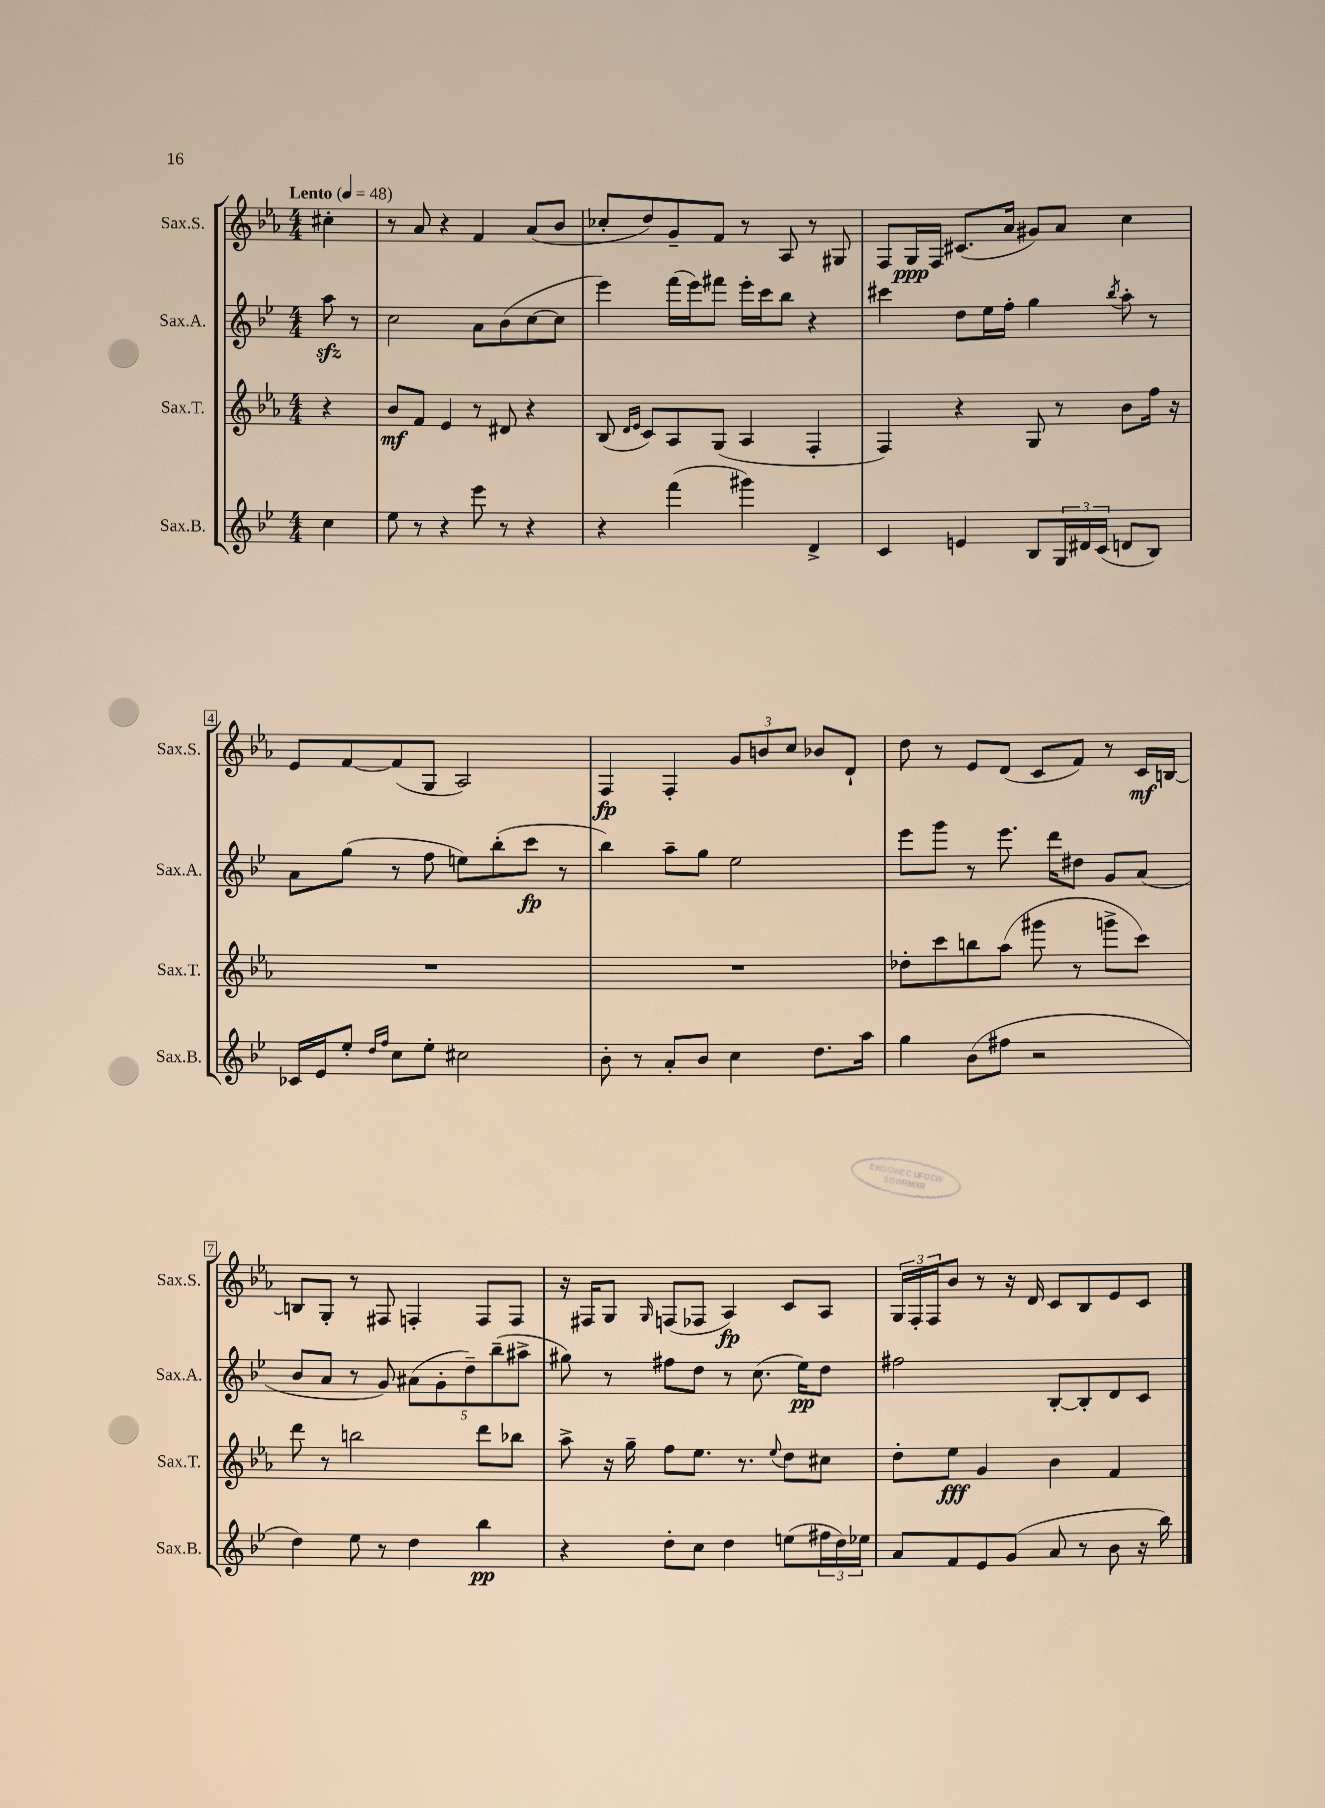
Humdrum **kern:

**kern	**dynam	**kern	**dynam	**kern	**dynam	**kern	**dynam
*part4	*part4	*part3	*part3	*part2	*part2	*part1	*part1
*staff4	*staff4	*staff3	*staff3	*staff2	*staff2	*staff1	*staff1
*I"Sax.B.	*	*I"Sax.T.	*	*I"Sax.A.	*	*I"Sax.S.	*
*I'Sax.B.	*	*I'Sax.T.	*	*I'Sax.A.	*	*I'Sax.S.	*
*clefG2	*	*clefG2	*	*clefG2	*	*clefG2	*
*k[b-e-]	*	*k[b-e-a-]	*	*k[b-e-]	*	*k[b-e-a-]	*
*M4/4	*	*M4/4	*	*M4/4	*	*M4/4	*
*MM48	*	*MM48	*	*MM48	*	*MM48	*
=	=	=	=	=	=	=	=
!	!	!	!	!	!	!LO:TX:a:B:t=Lento	!
4cc\	.	4r	.	8aazz\	.	4cc#X'\	.
.	.	.	.	8r	.	.	.
=1	=1	=1	=1	=1	=1	=1	=1
8ee-\	.	8b-/L	mf	2cc\	.	8r	.
8r	.	8f/J	.	.	.	8a-/	.
4r	.	4e-/	.	.	.	4r	.
8eee-\	.	8r	.	8a\L	.	4f/	.
8r	.	8d#X/	.	(8b-\	.	.	.
4r	.	4r	.	[8cc\	.	(8a-/L	.
.	.	.	.	8cc\J]	.	8b-/J	.
=2	=2	=2	=2	=2	=2	=2	=2
4r	.	(8B-/	.	4eee-\)	.	8cc-X'/L	.
.	.	16qqd/LL	.	.	.	.	.
.	.	16qqe-/JJ	.	.	.	.	.
.	.	8c/L)	.	.	.	8dd/)	.
(4fff\	.	8A-/	.	(16fff\LL	.	8g~/	.
.	.	.	.	16eee-\J)	.	.	.
.	.	(8G/J	.	8fff#X\J	.	8f/J	.
4ggg#X\)	.	4A-/	.	16eee-'\LL	.	8r	.
.	.	.	.	16ccc\J	.	.	.
.	.	.	.	8bb-\J	.	8A-/	.
4d^/	.	4F'/	.	4r	.	8r	.
.	.	.	.	.	.	8G#X/	.
=3	=3	=3	=3	=3	=3	=3	=3
4c/	.	4F/)	.	4ccc#X\	.	8F/L	.
.	.	.	.	.	.	16G/L	ppp
.	.	.	.	.	.	16F/JJ	.
4en/	.	4r	.	8dd\L	.	(8.c#X/L	.
.	.	.	.	16ee-\L	.	.	.
.	.	.	.	16ff'\JJ	.	16a-/Jk	.
8B-/L	.	8G/	.	4gg\	.	8g#X/L)	.
24G/L	.	8r	.	.	.	8a-/J	.
24d#X/	.	.	.	.	.	.	.
(24c/JJ	.	.	.	.	.	.	.
.	.	.	.	8qbb-/	.	.	.
8dn/L	.	8b-\L	.	8aa'\	.	4cc\	.
8B-/J)	.	16ff\Jk	.	8r	.	.	.
.	.	16r	.	.	.	.	.
!!LO:LB:g=z
=4	=4	=4	=4	=4	=4	=4	=4
16c-X/LL	.	1r	.	8a\L	.	8e-/L	.
16e-/J	.	.	.	.	.	.	.
8ee-'/J	.	.	.	(8gg\J	.	[8f/	.
16qqdd/LL	.	.	.	.	.	.	.
16qqff/JJ	.	.	.	.	.	.	.
8cc\L	.	.	.	8r	.	(8f/]	.
8ee-'\J	.	.	.	8ff\	.	8G/J	.
2cc#X\	.	.	.	8een\L)	.	2A-/)	.
.	.	.	.	(8bb-'\	.	.	.
.	.	.	.	8ccc\J	fp	.	.
.	.	.	.	8r	.	.	.
=5	=5	=5	=5	=5	=5	=5	=5
8b-'\	.	1r	.	4bb-\)	.	4F/	fp
8r	.	.	.	.	.	.	.
8a'/L	.	.	.	8aa~\L	.	4F'/	.
8b-/J	.	.	.	8gg\J	.	.	.
4cc\	.	.	.	2ee-\	.	12g/L	.
.	.	.	.	.	.	12bn/	.
.	.	.	.	.	.	12cc/J	.
8.dd\L	.	.	.	.	.	8b-X/L	.
.	.	.	.	.	.	8d`/J	.
16aa\Jk	.	.	.	.	.	.	.
=6	=6	=6	=6	=6	=6	=6	=6
4gg\	.	8dd-X'\L	.	8eee-\L	.	8dd\	.
.	.	8ccc\	.	8ggg\J	.	8r	.
(8b-\L	.	8bbn\	.	8r	.	8e-/L	.
8ff#X\J	.	(8aa-\J	.	8.eee-\	.	(8d/J	.
2r	.	8ggg#X\	.	.	.	8c/L	.
.	.	.	.	16ddd\KL	.	.	.
.	.	8r	.	8dd#X\J	.	8f/J)	.
.	.	8gggn^\L	.	8g/L	.	8r	.
.	.	8ccc\J)	.	(8a/J	.	16c/LL	mf
.	.	.	.	.	.	[16Bn/JJ	.
!!LO:LB:g=z
=7	=7	=7	=7	=7	=7	=7	=7
4dd\)	.	8ddd\	.	8b-/L	.	8Bn/L]	.
.	.	8r	.	8a/J	.	8G'/J	.
8ee-\	.	2bbn\	.	8r	.	8r	.
8r	.	.	.	8g/)	.	8F#X/	.
4dd\	.	.	.	(10a#X\L	.	4Fn'/	.
.	.	.	.	10g'\	.	.	.
.	.	.	.	10dd~\)	.	.	.
4bb-\	pp	8ddd\L	.	.	.	8F/L	.
.	.	.	.	(10bb-~\	.	.	.
.	.	8bb-X\J	.	.	.	8F/J	.
.	.	.	.	10aa#X^\J	.	.	.
=8	=8	=8	=8	=8	=8	=8	=8
4r	.	8aa-^\	.	8gg#X\)	.	16r	.
.	.	.	.	.	.	16F#X/KL	.
.	.	16r	.	8r	.	8G/J	.
.	.	16gg~\	.	.	.	.	.
.	.	.	.	.	.	16qqG/	.
8dd'\L	.	8ff\L	.	8ff#X\L	.	(8Fn/L	.
8cc\J	.	8.ee-\J	.	8dd\J	.	8F-X/J	.
4dd\	.	.	.	8r	.	4A-/)	fp
.	.	8.r	.	.	.	.	.
.	.	.	.	(8.cc\	.	.	.
.	.	8qqee-/	.	.	.	.	.
(8een\L	.	8dd\L	.	.	.	8c/L	.
.	.	.	.	16ee-\KL)	pp	.	.
24ff#X\L	.	8cc#X\J	.	8dd\J	.	8A-/J	.
24dd\)	.	.	.	.	.	.	.
24ee-X\JJ	.	.	.	.	.	.	.
=9	=9	=9	=9	=9	=9	=9	=9
8a/L	.	8dd'\L	.	2ff#X\	.	24G/LL	.
.	.	.	.	.	.	24F'/	.
.	.	.	.	.	.	24F/J	.
8f/	.	8ee-\J	fff	.	.	8b-/J	.
8e-/	.	4g/	.	.	.	8r	.
(8g/J	.	.	.	.	.	16r	.
.	.	.	.	.	.	16d/	.
8a/	.	4b-\	.	[8B-'/L	.	8c/L	.
8r	.	.	.	8B-'/]	.	8B-/	.
8b-\	.	4f/	.	8d/	.	8e-/	.
16r	.	.	.	8c/J	.	8c/J	.
16bb-\)	.	.	.	.	.	.	.
==	==	==	==	==	==	==	==
*-	*-	*-	*-	*-	*-	*-	*-
